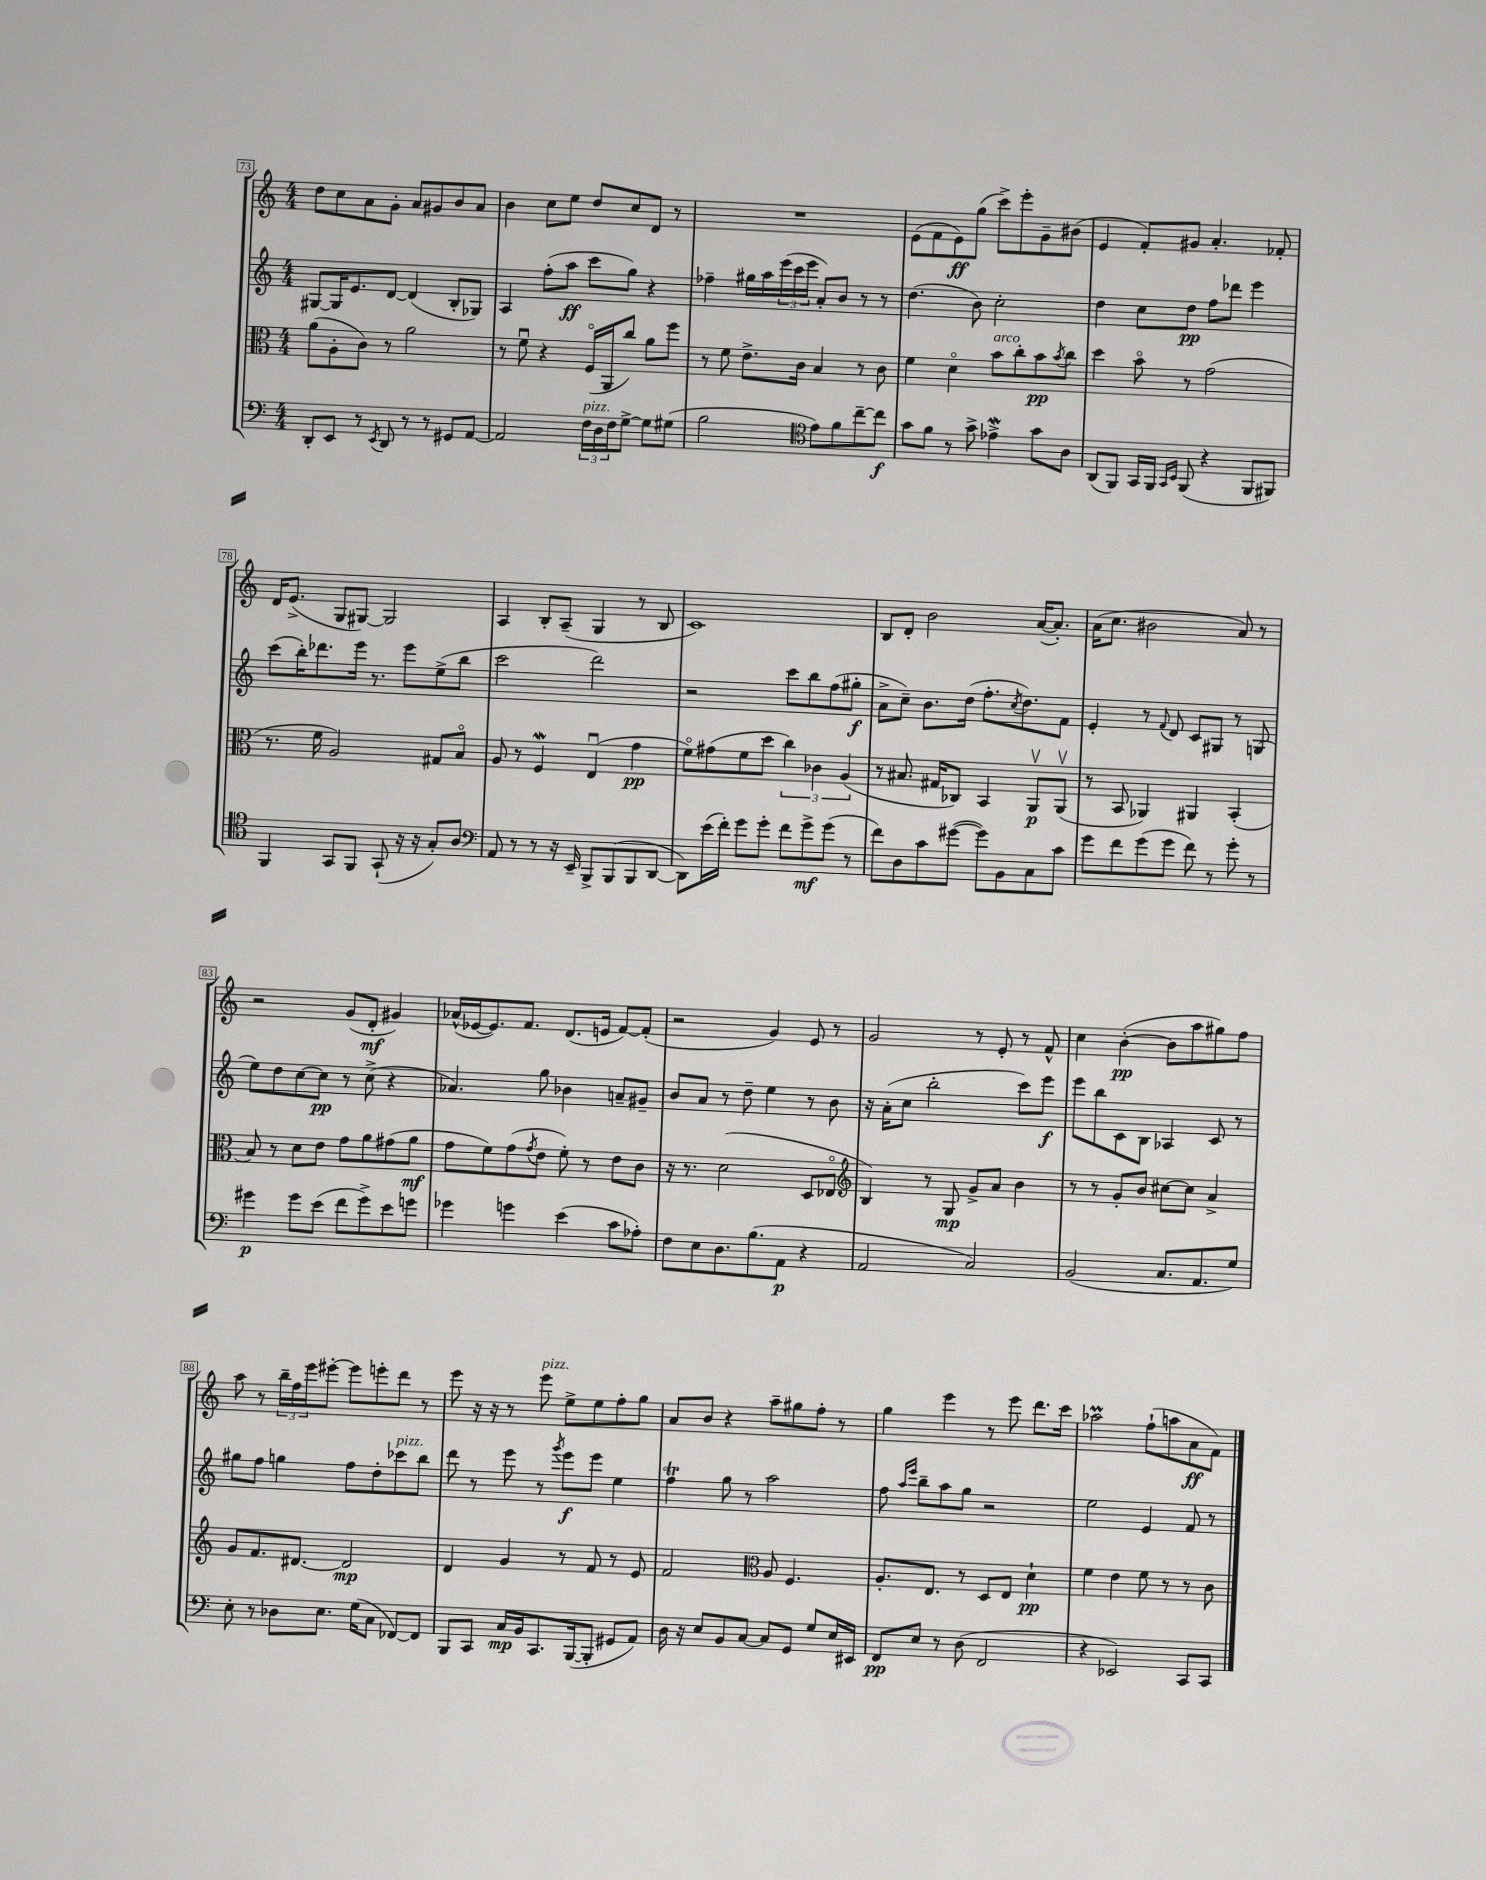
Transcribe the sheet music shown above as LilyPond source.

<<
\new StaffGroup <<
\new Staff = "s0" {
    \clef treble \key c \major \numericTimeSignature \time 4/4
    d''8 c''8 a'8 g'8-. a'8 gis'8 b'8 a'8 |
    b'4 c''8 e''8 d''8 c''8 d'8 r8 |
    R1 |
    e'8( f'8 e'8\ff) g''8( c'''8->) e'''8-. g'8-- bis'8( |
    e'4 f'8-.) gis'8 a'4.-. fes'8-. |
    d'16 e'8.->( g8 gis8~) gis2 |
    a4 b8-. a8--( g4 r8 b8 |
    c'1) |
    b8 d'8-. b'2 a'16~( a'8.-.) |
    a'16( c''8. bis'2 a'8) r8 |
    r2 g'8( d'8-.\mf gis'4) |
    aes'16-^( ees'16~ ees'8.) f'8. d'8.( e'16 f'8~) f'8-.( |
    r2 g'4) e'8 r8 |
    g'2 r8 e'8-. r8 f'8-^ |
    c''4 b'4~-.\pp( b'8 a''8 gis''8) f''8 |
    a''8 r8 \tuplet 3/2 { b''16-- f''16 e'''16 } eis'''8~-. eis'''8 e'''8-. d'''8 r8 |
    e'''8 r16 r16 r8 e'''8^\markup { \italic "pizz." } e''8-> e''8 f''8-. g''8 |
    a'8 b'8 r4 a''8-- gis''8 f''8-. r8 |
    g''4 e'''4 r8 e'''8 d'''8. c'''16 |
    aes''2\prall f''8-!( a''8 a'8\ff f'8) \bar "|." |
}
\new Staff = "s1" {
    \clef treble \key c \major \numericTimeSignature \time 4/4
    gis8~ gis16 e'8. d'8~ d'4( b8-. ges8) |
    a4 f''8-.( a''8\ff c'''8 g''8) r4 |
    fes''4-- gis''16 a''16 \tuplet 3/2 { e'''16( c'''16 e'''16 } a'8-.) b'8 r8 r8 |
    d''4.( b'8) c''2-. |
    d''4 c''8 d''8\pp f''8 des'''8 e'''4 |
    c'''8( b''16-.) des'''8. e'''16 r8. e'''8 e''8->( b''8 |
    c'''2 d'''2) |
    r2 c'''8 b''8 f''8( gis''8-.\f |
    a'8-> c''8--) b'8. d''16( f''8.-. \acciaccatura { c''8 } d''8.) f'8 |
    e'4-. r8 \appoggiatura { f'8 } d'8 c'8 gis8 r8 g8( |
    e''8) d''8 c''8~ c''8\pp r8 c''8->( r4 |
    aes'4.) g''8 bes'4 a'8-- gis'8-- |
    b'8 a'8 r8 d''8-- e''4 r8 b'8 |
    r16 a'16-.( c''8 b''2-. c'''8) e'''8\f |
    e'''8 b''8 c'8 b8 aes4 c'8 r8 |
    gis''8 f''8 g''4 f''8 d''8-. ces'''8^\markup { \italic "pizz." } b''8 |
    d'''8 r8 e'''8 r8 \acciaccatura { g'''8 } e'''8\f e'''8 e''4 |
    f''4\trill g''8 r8 a''2 |
    f''8 \grace { a''16 e'''16 } b''8-- a''8 g''8 r2 |
    e''2 e'4 f'8 r8 \bar "|." |
}
\new Staff = "s2" {
    \clef alto \key c \major \numericTimeSignature \time 4/4
    a'8( a8-. c'8) r8 a'2 |
    r8 f'8\downbow r4 f16\flageolet( a,16 c''8) a'8 f''8 |
    r8 f'8 e'8.-> c'16 b4 r8 c'8 |
    f'4 d'4\flageolet b'8^\markup { \italic "arco" } c''8-. b'8\pp \acciaccatura { b'8 } c''8 |
    d''4 b'8\flageolet r8 g'2( |
    r8. f'16 a2) gis8 b8\flageolet |
    a8 r8 f4\mordent e4\downbow( g'4\pp |
    f'8\flageolet) gis'8( f'8 d''8 \tuplet 3/2 { c''4) ces'4 a4( } |
    r8 bis8. gis16 ces8) b,4 a,8\upbow\p a,8\upbow( |
    r8 b,8 aes,4) ais,4 b,4-.( |
    b8) r8 d'8 e'8 g'8 a'8 gis'8( a'8\mf |
    g'8 f'8) g'8( \acciaccatura { g'8 } e'8 f'8-.) r8 e'8 c'8 |
    r16 r8. d'2( d8 ees8\flageolet |
    \clef treble b4) r8 g8\mp g'8-> a'8 b'4 |
    r8 r8 g'8-. b'8 cis''8~ cis''8 a'4-> |
    g'8 f'8. dis'8.~ dis'2\mp |
    d'4 g'4 r8 f'8 r8 e'8 |
    f'2 \clef alto a8 f4. |
    a8.-. e8. r8 d8 e8 d'4-!\pp |
    f'4 e'4 f'8 r8 r8 c'8 \bar "|." |
}
\new Staff = "s3" {
    \clef bass \key c \major \numericTimeSignature \time 4/4
    d,8-. e,8 r8 \acciaccatura { e,8 } d,8 r8 r8 gis,8 a,8~ |
    a,2 \tuplet 3/2 { f16^\markup { \italic "pizz." } d16 f16 } g8~-> g8 gis8( |
    b2 \clef tenor e'8) f'8 c''8~-- c''8\f |
    g'8 f'8 r8 g'8-> ees'4->\mordent g'8 a8 |
    a,8( f,8) g,16 f,16 \grace { g,16 b,16 } f,8( r4 f,8 fis,8) |
    f,4 g,8 f,8 g,8-!( r16 r16 g8-.) a8 |
    \clef bass a,8 r8 r8 r16 e,16-- b,,8-> b,,8( b,,8 d,8~ |
    d,8) e'16( f'16-.) g'8 g'8-. f'8 g'8->\mf g'8( r8 |
    f'8) d8 c'8 gis'8~( gis'8) b,8 c8 c'8 |
    g'8 f'8 g'8( g'8 f'8) r8 g'8-. r8 |
    gis'4\p gis'8 e'8( f'8 gis'8->) e'8 g'8 |
    ges'4 g'4 e'4( c'8 aes8-.) |
    f8 e8 d8. b8.( a,8\p r4 |
    a,2 c2) |
    b,2( c8. a,8. g8) |
    e8-. r8 des8 e8. g16( c8 fes,8~) fes,8 |
    b,,8 c,8 c16\mp b,16 c,8. b,,16~( b,,8-. gis,8 a,8) |
    d16 r16 e8 b,8 c8~ c8 g,8 g8 e16 eis,16 |
    f,8\pp e8 r8 d8( f,2 |
    r4 ees,2) c,8 c,8 \bar "|." |
}
>>
>>
\layout { \context { \Score currentBarNumber = #73 \override BarNumber.stencil = #(make-stencil-boxer 0.1 0.3 ly:text-interface::print) } }
